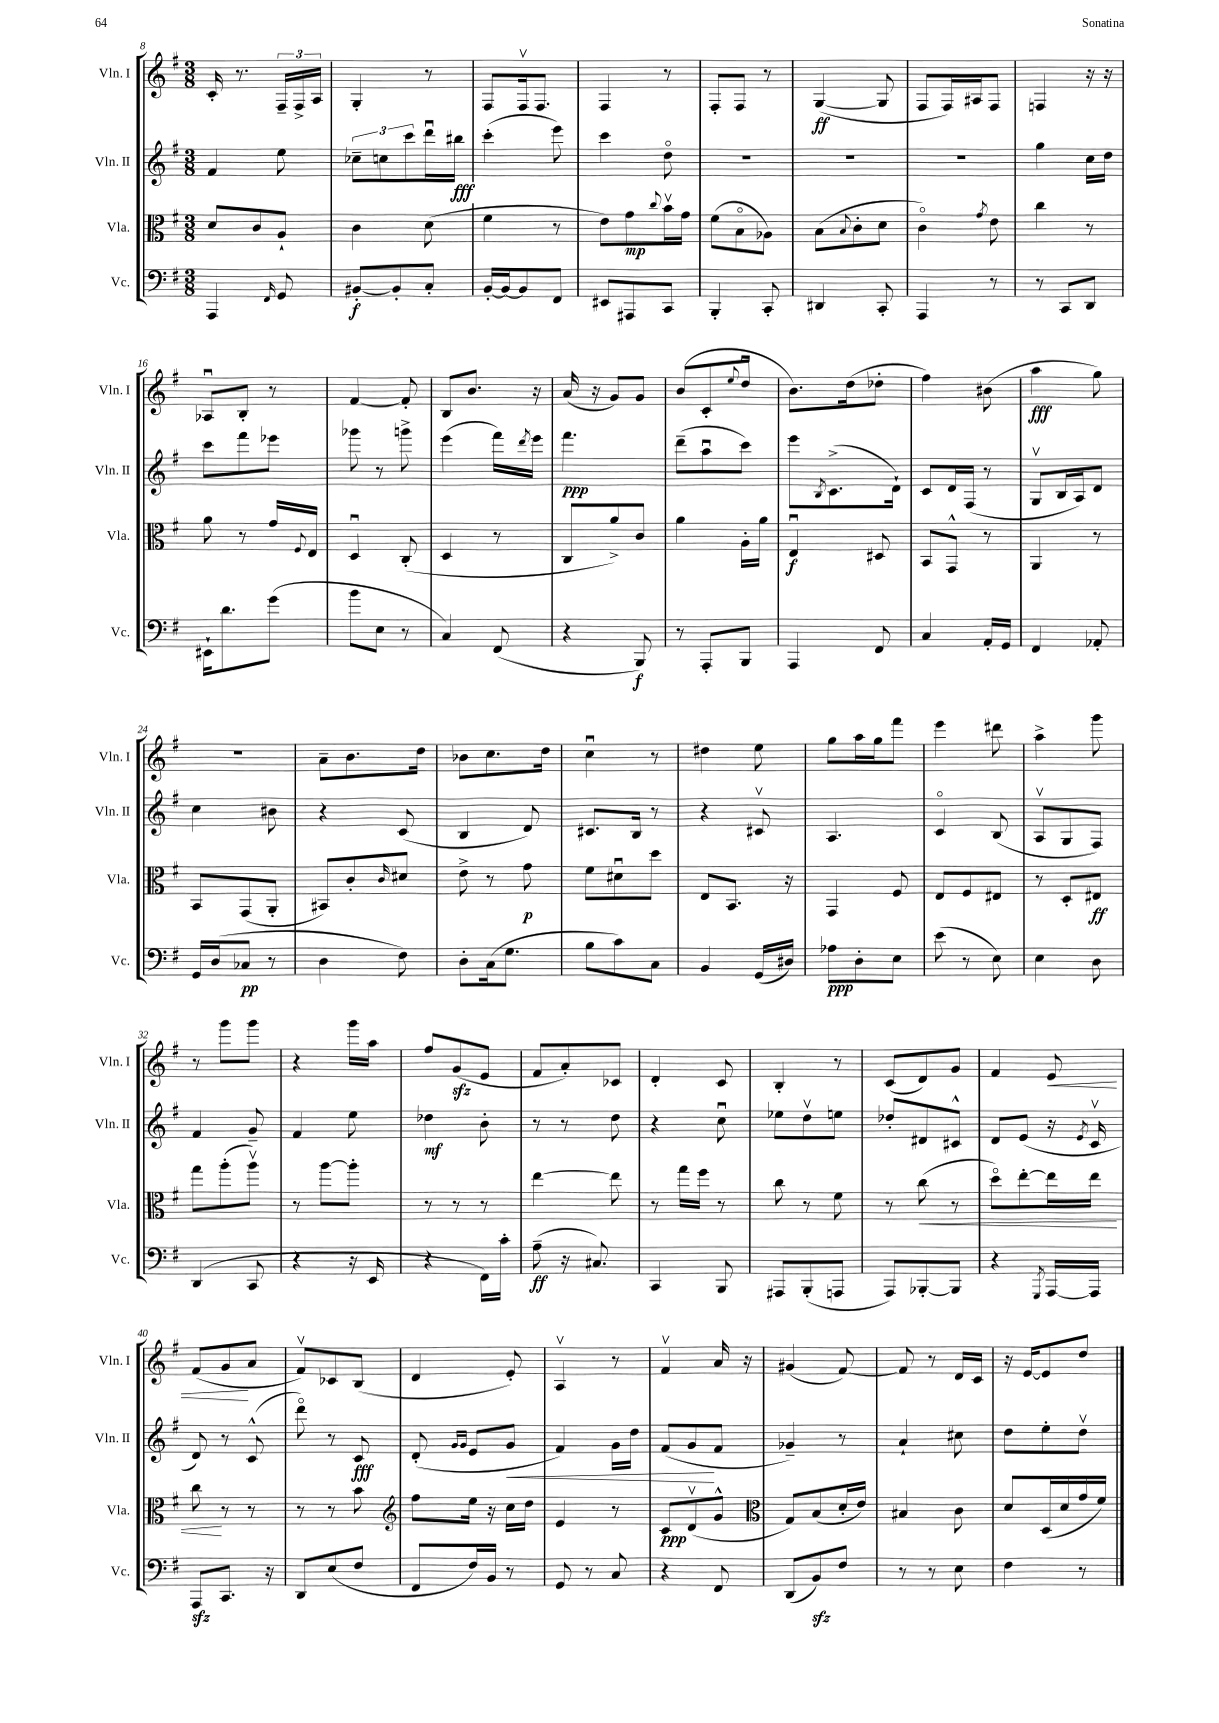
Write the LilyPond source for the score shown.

<<
\new StaffGroup <<
\new Staff = "s0" \with { instrumentName = "Vln. I" shortInstrumentName = "Vln. I" } {
    \clef treble \key g \major \numericTimeSignature \time 3/8
    c'16-. r8. \tuplet 3/2 { fis16-- fis16-> a16 } |
    g4-. r8 |
    fis8 fis16\upbow fis8. |
    fis4 r8 |
    fis8-. fis8 r8 |
    g4~\ff( g8 |
    fis8 fis16) ais16 fis8 |
    f4 r16 r16 |
    aes8\downbow b8-. r8 |
    fis'4~ fis'8-. |
    b8 b'8. r16 |
    a'16( r16 g'8) g'8 |
    b'8( c'8-. \appoggiatura { e''8 } d''8\downbow |
    b'8.) d''16( des''8-. |
    fis''4) bis'8( |
    a''4\fff g''8) |
    R4. |
    a'8-- b'8. d''16 |
    bes'8 c''8. d''16 |
    c''4\downbow r8 |
    dis''4 e''8 |
    g''8 a''16 g''16 fis'''8 |
    e'''4 dis'''8 |
    a''4-> g'''8 |
    r8 g'''8 g'''8 |
    r4 g'''16 a''16 |
    fis''8 g'8\sfz( e'8 |
    fis'8 a'8-.) ces'8 |
    d'4-. c'8 |
    b4-. r8 |
    c'8( d'8) g'8 |
    fis'4 e'8\< |
    fis'8( g'8\! a'8 |
    fis'8\upbow) ces'8 b8( |
    d'4 e'8-.) |
    a4\upbow r8 |
    fis'4\upbow a'16 r16 |
    gis'4( fis'8~) |
    fis'8 r8 d'16 c'16 |
    r16 e'16~ e'8 d''8 \bar "|." |
}
\new Staff = "s1" \with { instrumentName = "Vln. II" shortInstrumentName = "Vln. II" } {
    \clef treble \key g \major \numericTimeSignature \time 3/8
    fis'4 e''8 |
    \tuplet 3/2 { ces''8-- c''8 c'''8 } d'''16\downbow bis''16\fff |
    c'''4-.( e'''8) |
    c'''4 d''8\flageolet |
    R4. |
    R4. |
    R4. |
    g''4 c''16 d''16 |
    c'''8 fis'''8 ees'''8 |
    ges'''8 r8 g'''8-> |
    e'''4( fis'''16) \acciaccatura { d'''8 } e'''16 |
    fis'''4.\ppp |
    d'''8--( a''8\downbow c'''8) |
    e'''8 \acciaccatura { b8 } c'8.->( d'16-!) |
    c'8 d'16 fis16( r8 |
    g8\upbow b16 a16) d'8 |
    c''4 bis'8 |
    r4 c'8( |
    b4 d'8) |
    cis'8. b16 r8 |
    r4 cis'8\upbow |
    a4. |
    c'4\flageolet b8( |
    a8\upbow g8 fis8) |
    fis'4 g'8-- |
    fis'4 e''8 |
    des''4\mf b'8-. |
    r8 r8 d''8 |
    r4 c''8\downbow |
    ees''8 d''8\upbow e''8 |
    des''8-. dis'8 cis'8-^ |
    d'8 e'8( r16 \acciaccatura { e'8 } c'16\upbow |
    d'8) r8 c'8-^( |
    d'''8\flageolet) r8 c'8\fff |
    d'8-.( \grace { g'16 g'16 } e'8 g'8\< |
    fis'4) g'16 d''16 |
    fis'8( g'8\! fis'8 |
    ges'4--) r8 |
    a'4-! cis''8 |
    d''8 e''8-. d''8\upbow \bar "|." |
}
\new Staff = "s2" \with { instrumentName = "Vla." shortInstrumentName = "Vla." } {
    \clef alto \key g \major \numericTimeSignature \time 3/8
    d'8 c'8 a8-! |
    c'4 d'8( |
    fis'4 r8 |
    e'8) g'8\mp \appoggiatura { c''8 } b'16\upbow g'16 |
    fis'8( b8\flageolet aes8) |
    b8( \appoggiatura { b8 } c'8-. d'8 |
    c'4\flageolet) \acciaccatura { g'8 } e'8 |
    c''4 r8 |
    a'8 r8 g'16 \appoggiatura { fis8 } e16 |
    d4\downbow c8-.( |
    d4 r8 |
    c8 a'8->) c'8 |
    a'4 a16-. a'16 |
    e4\downbow\f dis8 |
    b,8 g,8-^ r8 |
    a,4 r8 |
    b,8 g,8( a,8-. |
    bis,8) c'8-. \grace { c'16 } dis'8 |
    e'8-> r8 g'8\p |
    fis'8 dis'8\downbow d''8 |
    e8 b,8. r16 |
    g,4 fis8 |
    e8 fis8 eis8 |
    r8 d8-. eis8\ff |
    g''8 a''8-.( a''8\upbow) |
    r8 a''8~ a''8-. |
    r8 r8 r8 |
    e''4~ e''8 |
    r8 g''16 fis''16 r8 |
    c''8 r8 fis'8 |
    r8 c''8\<( r8 |
    d''8\flageolet) e''8~-. e''16 e''16 |
    c''8\! r8 r8 |
    r8 r8 b'8 |
    \clef treble fis''8 e''16 r16 c''16 d''16 |
    e'4 r8 |
    c'8\ppp d'8\upbow( g'8-^ |
    \clef alto g8) b8( d'16-. e'16) |
    bis4 c'8 |
    d'8 d16( d'16 g'16 fis'16) \bar "|." |
}
\new Staff = "s3" \with { instrumentName = "Vc." shortInstrumentName = "Vc." } {
    \clef bass \key g \major \numericTimeSignature \time 3/8
    a,,4 \grace { fis,16 } g,8 |
    bis,8~-.\f bis,8-. c8-. |
    b,16~-. b,16~ b,8 fis,8 |
    eis,8 ais,,8 c,8 |
    b,,4-. c,8-. |
    dis,4 c,8-. |
    a,,4 r8 |
    r8 c,8 d,8 |
    eis,16-! d'8. g'8( |
    b'8 e8 r8 |
    c4) fis,8( |
    r4 b,,8\f) |
    r8 a,,8-. b,,8 |
    a,,4 fis,8 |
    c4 a,16-. g,16 |
    fis,4 aes,8-. |
    g,16 d16( ces8\pp r8 |
    d4 fis8) |
    d8-. c16( g8. |
    b8 c'8) c8 |
    b,4 g,16( dis16) |
    aes8\ppp d8-. e8 |
    e'8( r8 e8) |
    e4 d8 |
    d,4( c,8 |
    r4 r16 e,16 |
    r4 fis,16) c'16-. |
    a8--\ff( r16 cis8.) |
    c,4 b,,8 |
    ais,,8 b,,8-.( a,,8 |
    a,,8) bes,,8~-. bes,,8 |
    r4 \acciaccatura { g,,8 } a,,16~ a,,16 |
    a,,8\sfz c,8. r16 |
    d,8 e8( fis8 |
    fis,8 fis16) b,16 r8 |
    g,8 r8 c8 |
    r4 fis,8 |
    d,8( b,8\sfz) fis8 |
    r8 r8 e8 |
    fis4 r8 \bar "|." |
}
>>
>>
\layout { \context { \Score currentBarNumber = #8 } }
